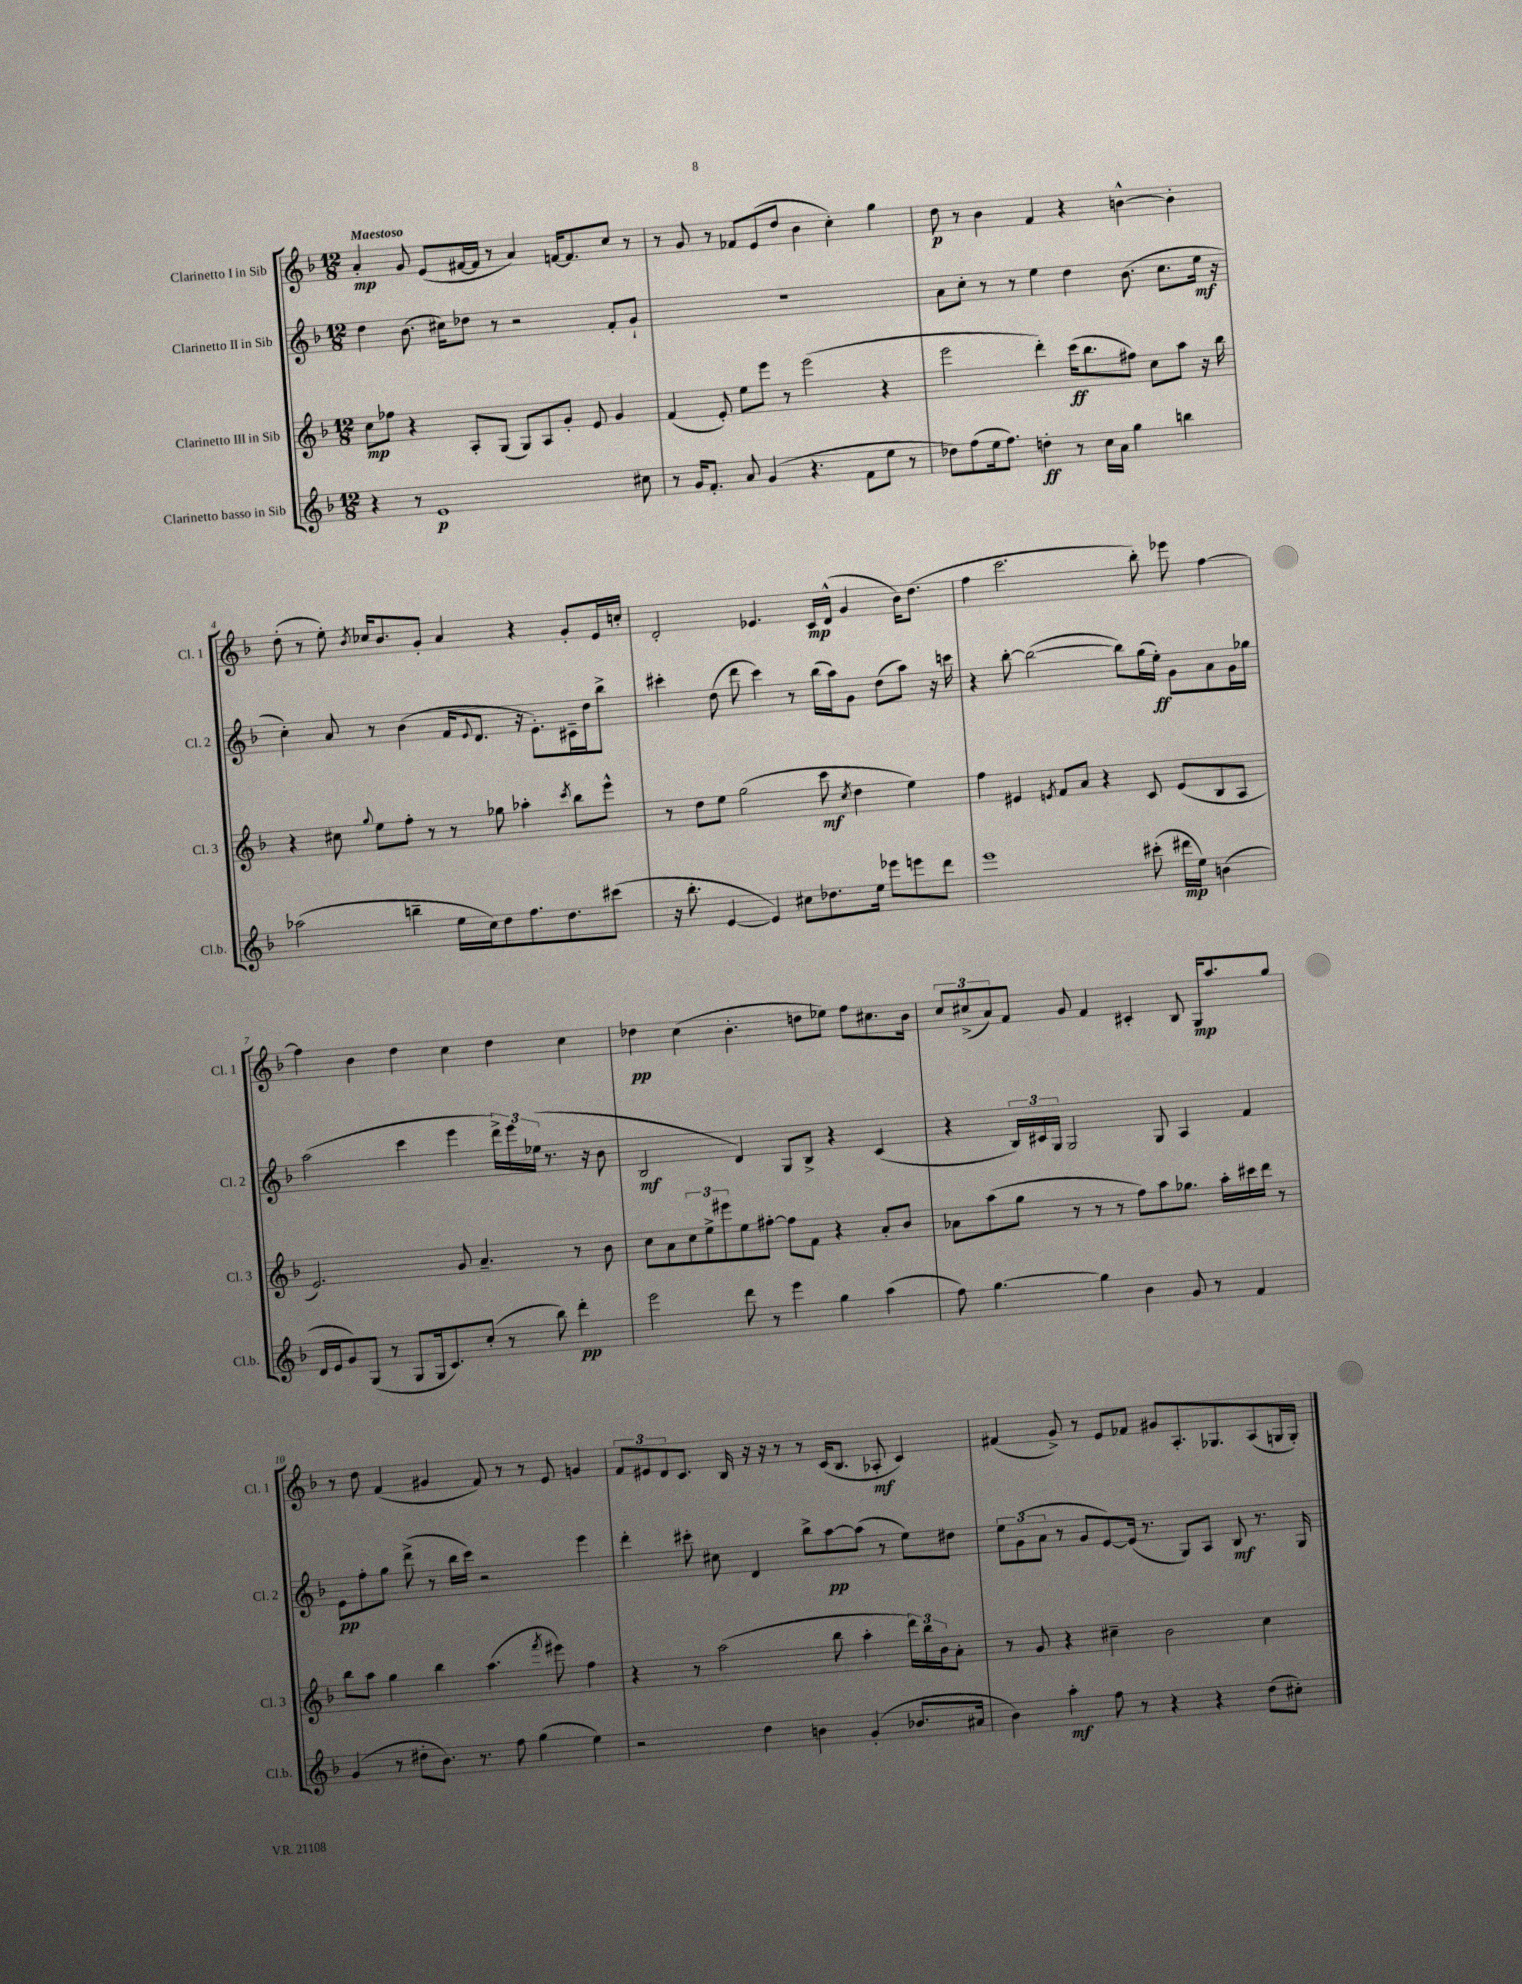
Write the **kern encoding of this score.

**kern	**kern	**kern	**kern
*staff4	*staff3	*staff2	*staff1
*clefG2	*clefG2	*clefG2	*clefG2
*k[b-]	*k[b-]	*k[b-]	*k[b-]
*M12/8	*M12/8	*M12/8	*M12/8
4r	8cc\L	4dd\	4a'/
.	8ff-\J	.	.
8r	4r	(8.b-\	8g/
1e	.	.	(8e/L
.	.	16cc#\LK)	.
.	8A'/L	8dd-\J	[16f#/L
.	.	.	16f#/]JJ
.	(8G/J	8r	8r
.	8G/L)	2r	4a/)
.	8A/	.	.
.	8g'/J	.	[16f/LK
.	.	.	8.f/]
.	8e/	.	.
.	4g/	8f'/L	8cc/J
8cc#\	.	8g`/J	8r
=	=	=	=
8r	(4f/	1.r	8r
16g/LK	.	.	8g/
8.f'/J	.	.	.
.	8e'/)	.	8r
8a/	8ee\L	.	8f-/L
(4g/	8eee\J	.	(8e/
.	8r	.	8dd/J
4.r	(2eee\	.	4b-\
.	.	.	4cc'\)
8f\L	.	.	.
8ee\J	4r	.	4gg\
8r	.	.	.
=	=	=	=
8dd-\L)	2eee\	8a\L	8dd\
(8ff\	.	8cc'\J	8r
16ee\k	.	8r	4b-\
8.ff\J)	.	.	.
.	.	8r	.
4dd'\	4ddd'\)	4ee\	4f/
8r	(16ccc\LK	4dd\	4r
.	8.bb-\	.	.
16cc\LL	.	.	.
16a\JJ	.	.	.
4gg\	8ff#\J)	(8.b-\	[4b^^\
.	8cc\L	.	.
.	.	8.cc\L	.
4bb\	8aa\J	.	4b'\]
.	16r	16ee\Jk	.
.	16bb-\	16r	.
=	=	=	=
(2aa-\	4r	4cc'\)	(8dd'\
.	.	.	8r
.	8cc#\	8a/	8ee'\)
.	8qqgg/	.	8qb-/
.	8ee\L	8r	16cc-/LK
.	.	.	8.b-/
4bb~\	8ff'\J	(4b-\	.
.	8r	.	8g'/J
16ee\LL	8r	16f/LK	4a/
.	.	8qqe/	.
16cc\J)	.	8.d/J	.
8dd\	8gg-\	.	.
8.ff\	4aa-'\	16r	4r
.	.	8.e'\L)	.
8.dd\	.	.	.
.	8qccc/	.	.
.	8bb-\L	16c#~\L	8g'/L
.	.	16dd\J	.
(8ccc#\J	8eee^^\J	8bb-^\J	16e/L
.	.	.	16cc'/JJ
=	=	=	=
16r	8r	4ccc#'\	2d'/
8.bb-'\	.	.	.
.	8dd\L	.	.
[4e/	8ee\J	(8dd\	.
.	(2gg\	8ddd\	.
4e/])	.	4ccc#\)	4.e-/
8cc#\L	.	8r	.
8.dd-\	8ccc\	(16bb-\LL	16c/LL
.	.	16aa\J)	(16d^^/JJ
.	8qcc/	.	.
.	4dd\	8g\J	4g/
16ee\Jk	.	.	.
8eee-\L	.	(8dd\L	.
8eee\	4ee\)	8aa\J)	16b-\LK)
.	.	.	(8.dd\J
8ddd\J	.	16r	.
.	.	16ccc\	.
=	=	=	=
1eee	4ff\	4r	4ff\
.	4e#/	[8bb-'\	2.ccc\
.	.	(2bb-\_	.
.	8qe/	.	.
.	8f/L	.	.
.	8a/J	.	.
.	4r	.	.
.	.	8bb-\]L)	.
(8ccc#'\	8c/	(16gg\L	8bb-'\)
.	.	16ee'\JJ)	.
16ddd#\LL	(8e/L	8g\L	8eee-\
16ee\JJ)	.	.	.
(4b\	8B-/	8a\	[4ff\
.	8A/J	16g\L	.
.	.	16gg-\JJ	.
=	=	=	=
16d/LL	2.e/)	(2aa\	4ff\]
16e/J	.	.	.
8g/)	.	.	.
(8G/J	.	.	4b-\
8r	.	.	.
8G/L	.	4ccc\	4dd\
16G/k	.	.	.
8.c/)	.	.	.
.	8g/	4eee\	4cc\
(8cc'/J	4.a~/	.	.
8r	.	24ddd^\LL)	4dd\
.	.	24eee\	.
.	.	(24ee-\JJ	.
8bb-\)	.	8.r	.
4ddd'\	8r	.	4cc\
.	.	16r	.
.	8b-\	8b-\	.
=	=	=	=
2eee\	8cc\L	2B-/	4dd-\
.	8a\	.	.
.	12cc\	.	(4cc\
.	12ee^\	.	.
.	12eee#\	.	.
8ddd\	8ee\	4d/)	4.b-'\
8r	[8ff#'\J	.	.
4eee\	8ff#\]L	8G/L	.
.	8f\J	8B-^/J	8dd\L
4gg\	4r	4r	8ee-\J)
.	.	.	8ff\L
(4aa\	8a'/L	(4c/	8.cc#\
.	8b-/J	.	.
.	.	.	16b-\Jk
=	=	=	=
8ff\)	8a-\L	4r	12cc/L
.	.	.	(12cc#^/
[4.gg\	(8aa\	.	.
.	.	.	12a/)
.	8gg\J	24B-/LL)	8f/J
.	.	24c#/	.
.	.	24G/JJ	.
.	8r	2G/	8g/
4gg\]	8r	.	4f/
.	8r	.	.
4b-\	8ff\L)	.	4c#'/
.	8aa\	8G/	.
8g/	8.gg-\J	4A/	8B-/
8r	.	.	16G/LK
.	16aa'\LL	.	8.aa/
4f/	16ccc#\	4f/	.
.	16ddd\JJ	.	.
.	8r	.	8gg/J
=	=	=	=
(4g/	8bb-\L	8e\L	8r
.	8aa\J	8ff'\	8dd\
8r	4gg\	8gg\J	(4f/
8dd#'\L	.	(8ddd^\	.
8.b-\J)	4bb-\	8r	4g#/
.	.	16bb-\LL	.
8.r	.	16ccc\JJ)	.
.	(4.aa\	2r	8f/)
8ff\	.	.	8r
(4gg\	.	.	8r
.	8qfff/	.	.
.	8eee#\)	.	8e/
4ee\)	4ff\	4eee\	4g/
=	=	=	=
2r	4r	4ddd'\	12f/L
.	.	.	12e#/
.	.	.	12d/
.	8r	8ccc#'\	8.c/J
.	(2aa\	8cc#\	.
.	.	.	16B-/
4dd\	.	4d/	16r
.	.	.	16r
.	.	.	8r
4b\	.	8bb-^\L	8r
.	8bb-\	[8aa\	(16c/LK
.	.	.	8.B-/J
(4g'/	4aa'\	(8aa\]J	.
.	.	8r	8A-'/
8.b-/L	24ddd\LL)	8ee\L)	4c/)
.	24bb-\	.	.
.	24b-\J	.	.
.	8a'\J	8dd#\J	.
16a#/Jk	.	.	.
=	=	=	=
4b-\)	8r	12ee\L	(4f#/
.	.	(12g\	.
.	8g/	.	.
.	.	12a\J	.
4aa'\	4r	8r	8g^/)
.	.	8g/L	8r
8ff\	4cc#~\	[8e/)	8e/L
8r	.	(16e/]Jk	8f-/J
.	.	8.r	.
4r	2b-\	.	8g#/L
.	.	8G/L)	8.A'/
4r	.	8A/J	.
.	.	.	8.G-/
.	.	8B-/	.
(8dd\L	4cc#\	8.r	(8A/
8cc#'\J)	.	.	16G/L
.	.	16G/	16G'/JJ)
==	==	==	==
*-	*-	*-	*-
